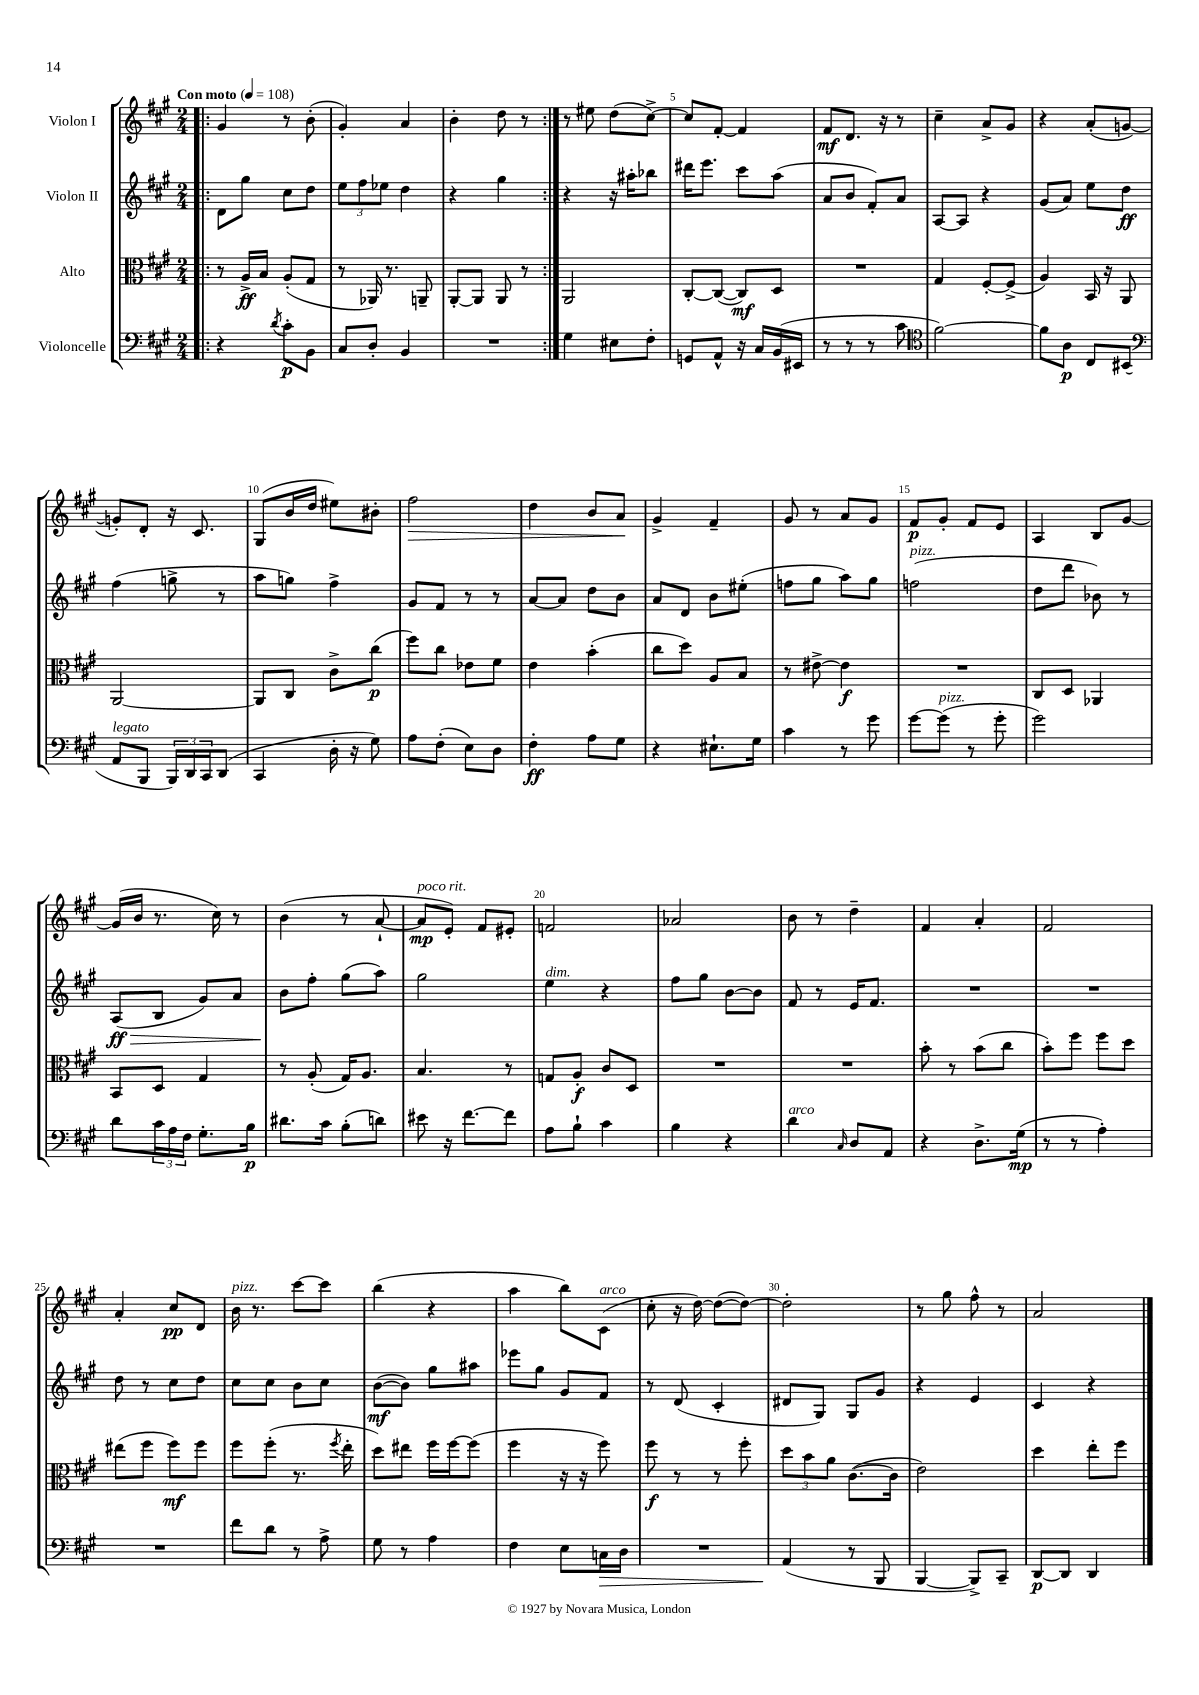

**kern	**dynam	**kern	**dynam	**kern	**dynam	**kern	**dynam
*part4	*part4	*part3	*part3	*part2	*part2	*part1	*part1
*staff4	*staff4	*staff3	*staff3	*staff2	*staff2	*staff1	*staff1
*I"Violoncelle	*	*I"Alto	*	*I"Violon II	*	*I"Violon I	*
*clefF4	*	*clefC3	*	*clefG2	*	*clefG2	*
*k[f#c#g#]	*	*k[f#c#g#]	*	*k[f#c#g#]	*	*k[f#c#g#]	*
*M2/4	*	*M2/4	*	*M2/4	*	*M2/4	*
*MM108	*	*MM108	*	*MM108	*	*MM108	*
=1!|:	=1!|:	=1!|:	=1!|:	=1!|:	=1!|:	=1!|:	=1!|:
!	!	!	!	!	!	!LO:TX:a:B:t=Con moto	!
4r	.	8r	.	8d\L	.	4g#/	.
.	.	16A^/LL	ff	8gg#\J	.	.	.
.	.	16B/JJ	.	.	.	.	.
8qd/	.	.	.	.	.	.	.
8c#'\L	p	(8A'/L	.	8cc#\L	.	8r	.
8BB\J	.	8G#/J	.	8dd\J	.	(8b'\	.
=2	=2	=2	=2	=2	=2	=2	=2
8C#/L	.	8r	.	12ee\L	.	4g#'/)	.
.	.	.	.	12ff#\	.	.	.
8D'/J	.	16AA-X/)	.	.	.	.	.
.	.	.	.	12ee-X\J	.	.	.
.	.	8.r	.	.	.	.	.
4BB/	.	.	.	4dd\	.	4a/	.
.	.	8AAn~/	.	.	.	.	.
=3	=3	=3	=3	=3	=3	=3	=3
2r	.	[8AA'/L	.	4r	.	4b'\	.
.	.	8AA/J]	.	.	.	.	.
.	.	8AA/	.	4gg#\	.	8dd\	.
.	.	8r	.	.	.	8r	.
=4:|!	=4:|!	=4:|!	=4:|!	=4:|!	=4:|!	=4:|!	=4:|!
4G#\	.	2AA/	.	4r	.	8r	.
.	.	.	.	.	.	8ee#X\	.
8E#X\L	.	.	.	16r	.	(8dd\L	.
.	.	.	.	16aa#X'\KL	.	.	.
8F#'\J	.	.	.	8bb-X\J	.	[8cc#^\J)	.
=5	=5	=5	=5	=5	=5	=5	=5
8GGn/L	.	[8C#'/L	.	16ddd#X\KL	.	8cc#/L]	.
.	.	.	.	8.eee\J	.	.	.
8AA^^/J	.	(8C#/J_	.	.	.	[8f#'/J	.
16r	.	8C#/L])	mf	8ccc#\L	.	4f#/]	.
16C#/LL	.	.	.	.	.	.	.
(16BB/	.	8D/J	.	(8aa\J	.	.	.
16EE#X/JJ	.	.	.	.	.	.	.
=6	=6	=6	=6	=6	=6	=6	=6
8r	.	2r	.	8a/L	.	8f#/L	mf
8r	.	.	.	8b/J	.	8.d/J	.
8r	.	.	.	8f#'/L)	.	.	.
.	.	.	.	.	.	16r	.
8c#\	.	.	.	8a/J	.	8r	.
=7	=7	=7	=7	=7	=7	=7	=7
*clefC4	*	*	*	*	*	*	*
[2f#\)	.	4G#/	.	[8A/L	.	4cc#~\	.
.	.	.	.	8A/J]	.	.	.
.	.	[8F#'/L	.	4r	.	8a^/L	.
.	.	(8F#^/J]	.	.	.	8g#/J	.
=8	=8	=8	=8	=8	=8	=8	=8
8f#\L]	.	4A/)	.	(8g#/L	.	4r	.
8A\J	p	.	.	8a/J)	.	.	.
8C#/L	.	16BB/	.	8ee\L	.	(8a'/L	.
.	.	16r	.	.	.	.	.
(8BB#X/J	.	8AA/	.	8dd\J	ff	[8gn/J	.
!!LO:LB:g=z
=9	=9	=9	=9	=9	=9	=9	=9
*clefF4	*	*	*	*	*	*	*
!LO:TX:a:i:t=legato	!	!	!	!	!	!	!
8AA/L	.	[2AA/	.	(4ff#\	.	8gn'/L])	.
8BBB/J	.	.	.	.	.	8d'/J	.
24BBB/LL)	.	.	.	8ggn^\	.	16r	.
24DD/	.	.	.	.	.	.	.
.	.	.	.	.	.	8.c#/	.
24CC#/J	.	.	.	.	.	.	.
(8DD/J	.	.	.	8r	.	.	.
=10	=10	=10	=10	=10	=10	=10	=10
4CC#/	.	8AA/L]	.	8aa\L	.	(8G#/L	.
.	.	8C#/J	.	8ggn\J)	.	16b/L	.
.	.	.	.	.	.	16dd/JJ	.
16D'\	.	8c#^\L	.	4ff#^\	.	8ee#X\L)	.
16r	.	.	.	.	.	.	.
8G#\)	.	(8cc#\J	p	.	.	8b#X'\J	.
=11	=11	=11	=11	=11	=11	=11	=11
!	!	!	!	!	!	!	!LO:HP:b
8A\L	.	8ff#\L)	.	8g#/L	.	2ff#\	>
(8F#'\J	.	8cc#\J	.	8f#/J	.	.	.
8E\L)	.	8e-X\L	.	8r	.	.	.
8D\J	.	8f#\J	.	8r	.	.	.
=12	=12	=12	=12	=12	=12	=12	=12
4F#'\	ff	4e\	.	[8a/L	.	4dd\	.
.	.	.	.	8a/J]	.	.	.
8A\L	.	(4b'\	.	8dd\L	.	8b/L	.
8G#\J	.	.	.	8b\J	.	8a/J	.
.	.	.	.	.	.	.	]
=13	=13	=13	=13	=13	=13	=13	=13
4r	.	8cc#\L	.	8a/L	.	4g#^/	.
.	.	8dd\J)	.	8d/J	.	.	.
8.E#X`\L	.	8A/L	.	8b\L	.	4f#~/	.
.	.	8B/J	.	(8ee#X'\J	.	.	.
16G#\Jk	.	.	.	.	.	.	.
=14	=14	=14	=14	=14	=14	=14	=14
4c#\	.	8r	.	8ffn\L	.	8g#/	.
.	.	[8e#X^\	.	8gg#\J	.	8r	.
8r	.	4e#\]	f	8aa\L)	.	8a/L	.
8g#\	.	.	.	8gg#\J	.	8g#/J	.
=15	=15	=15	=15	=15	=15	=15	=15
!	!	!	!	!LO:TX:a:i:t=pizz.	!	!	!
[8g#\L	.	2r	.	(2ffn\	.	8f#/L	p
!LO:TX:a:i:t=pizz.	!	!	!	!	!	!	!
(8g#\J]	.	.	.	.	.	8g#'/J	.
8r	.	.	.	.	.	8f#/L	.
8g#'\	.	.	.	.	.	8e/J	.
=16	=16	=16	=16	=16	=16	=16	=16
2g#\)	.	8C#/L	.	8dd\L	.	4A/	.
.	.	8D/J	.	8ddd\J	.	.	.
.	.	4AA-X/	.	8b-X\)	.	8B/L	.
.	.	.	.	8r	.	[8g#/J	.
!!LO:LB:g=z
=17	=17	=17	=17	=17	=17	=17	=17
!	!	!	!	!	!LO:HP:b	!	!
8d\L	.	8BB/L	.	(8A/L	> ff	(16g#/LL]	.
.	.	.	.	.	.	16b/JJ	.
24c#\L	.	8D/J	.	8B/J	.	8.r	.
24A\	.	.	.	.	.	.	.
24F#\JJ	.	.	.	.	.	.	.
8.G#'\L	.	4G#/	.	8g#/L)	.	.	.
.	.	.	.	.	.	16cc#\)	.
.	.	.	.	8a/J	.	8r	.
16B\Jk	p	.	.	.	.	.	.
=18	=18	=18	=18	=18	=18	=18	=18
8.d#X\L	.	8r	.	8b\L	.	(4b\	.
.	.	(8A'/	.	8ff#'\J	]	.	.
16c#\Jk	.	.	.	.	.	.	.
(8B'\L	.	16G#/KL)	.	(8gg#\L	.	8r	.
.	.	8.A/J	.	.	.	.	.
8dn\J)	.	.	.	8aa\J)	.	[8a`/	.
=19	=19	=19	=19	=19	=19	=19	=19
!	!	!	!	!	!	!LO:TX:a:i:t=poco rit.	!
8e#X\	.	4.B/	.	2gg#\	.	8a/L]	mp
16r	.	.	.	.	.	8e'/J)	.
[8.f#\L	.	.	.	.	.	.	.
.	.	.	.	.	.	8f#/L	.
8f#\J]	.	8r	.	.	.	8e#X'/J	.
=20	=20	=20	=20	=20	=20	=20	=20
!	!	!	!	!LO:TX:a:i:t=dim.	!	!	!
8A\L	.	8Gn/L	.	4ee\	.	2fn/	.
8B`\J	.	8A'/J	f	.	.	.	.
4c#\	.	8c#/L	.	4r	.	.	.
.	.	8D/J	.	.	.	.	.
=21	=21	=21	=21	=21	=21	=21	=21
4B\	.	2r	.	8ff#\L	.	2a-X/	.
.	.	.	.	8gg#\J	.	.	.
4r	.	.	.	[8b\L	.	.	.
.	.	.	.	8b\J]	.	.	.
=22	=22	=22	=22	=22	=22	=22	=22
!LO:TX:a:i:t=arco	!	!	!	!	!	!	!
4d\	.	2r	.	8f#/	.	8b\	.
.	.	.	.	8r	.	8r	.
16qqC#/	.	.	.	.	.	.	.
8D/L	.	.	.	16e/KL	.	4dd~\	.
.	.	.	.	8.f#/J	.	.	.
8AA/J	.	.	.	.	.	.	.
=23	=23	=23	=23	=23	=23	=23	=23
4r	.	8b'\	.	2r	.	4f#/	.
.	.	8r	.	.	.	.	.
8.D^\L	.	(8b\L	.	.	.	4a'/	.
.	.	8cc#\J	.	.	.	.	.
(16G#\Jk	mp	.	.	.	.	.	.
=24	=24	=24	=24	=24	=24	=24	=24
8r	.	8b'\L)	.	2r	.	2f#/	.
8r	.	8ff#\J	.	.	.	.	.
4A'\)	.	8ff#\L	.	.	.	.	.
.	.	8dd\J	.	.	.	.	.
!!LO:LB:g=z
=25	=25	=25	=25	=25	=25	=25	=25
2r	.	(8ee#X\L	.	8dd\	.	4a'/	.
.	.	8ff#\J	.	8r	.	.	.
.	.	8ff#\L)	mf	8cc#\L	.	8cc#/L	pp
.	.	8ff#\J	.	8dd\J	.	8d/J	.
=26	=26	=26	=26	=26	=26	=26	=26
!	!	!	!	!	!	!LO:TX:a:i:t=pizz.	!
8f#\L	.	8ff#\L	.	8cc#\L	.	16b\	.
.	.	.	.	.	.	8.r	.
8d\J	.	(8ff#'\J	.	8cc#\J	.	.	.
8r	.	8.r	.	8b\L	.	[8ccc#\L	.
8A^\	.	.	.	8cc#\J	.	8ccc#\J]	.
.	.	8qff#/	.	.	.	.	.
.	.	16ee'\	.	.	.	.	.
=27	=27	=27	=27	=27	=27	=27	=27
8G#\	.	8dd\L)	.	([8b\L	mf	(4bb\	.
8r	.	8ee#X\J	.	8b\J])	.	.	.
4A\	.	16ff#\LL	.	8gg#\L	.	4r	.
.	.	[16ff#\J	.	.	.	.	.
.	.	(8ff#\J]	.	8aa#X\J	.	.	.
=28	=28	=28	=28	=28	=28	=28	=28
4F#\	.	4ff#\	.	8eee-X\L	.	4aa\	.
.	.	.	.	8gg#\J	.	.	.
8E\L	.	16r	.	8g#/L	.	8bb\L)	.
.	.	16r	.	.	.	.	.
!	!	!	!	!	!	!LO:TX:a:i:t=arco	!
!	!LO:HP:b	!	!	!	!	!	!
16Cn\L	>	8ff#\)	.	8f#/J	.	(8c#\J	.
16D\JJ	.	.	.	.	.	.	.
=29	=29	=29	=29	=29	=29	=29	=29
2r	.	8ff#\	f	8r	.	8cc#'\	.
.	.	8r	.	(8d/	.	16r	.
.	.	.	.	.	.	[16dd\)	.
.	.	8r	.	4c#'/	.	(8dd\L_	.
.	.	8ff#'\	.	.	.	8dd\J_)	.
=30	=30	=30	=30	=30	=30	=30	=30
(4AA/	.	12dd\L	.	8d#X/L	.	2dd'\]	.
.	.	12b\	.	.	.	.	.
.	.	.	.	8G#/J)	.	.	.
.	.	12a\J	.	.	.	.	.
8r	]	([8.c#\L	.	8G#/L	.	.	.
8BBB/	.	.	.	8g#/J	.	.	.
.	.	16c#\Jk]	.	.	.	.	.
=31	=31	=31	=31	=31	=31	=31	=31
[4BBB/	.	2e\)	.	4r	.	8r	.
.	.	.	.	.	.	8gg#\	.
8BBB^/L])	.	.	.	4e/	.	8ff#^^\	.
8CC#~/J	.	.	.	.	.	8r	.
=32	=32	=32	=32	=32	=32	=32	=32
[8DD/L	p	4dd\	.	4c#/	.	2a/	.
8DD/J]	.	.	.	.	.	.	.
4DD/	.	8ee'\L	.	4r	.	.	.
.	.	8ff#\J	.	.	.	.	.
==	==	==	==	==	==	==	==
*-	*-	*-	*-	*-	*-	*-	*-
